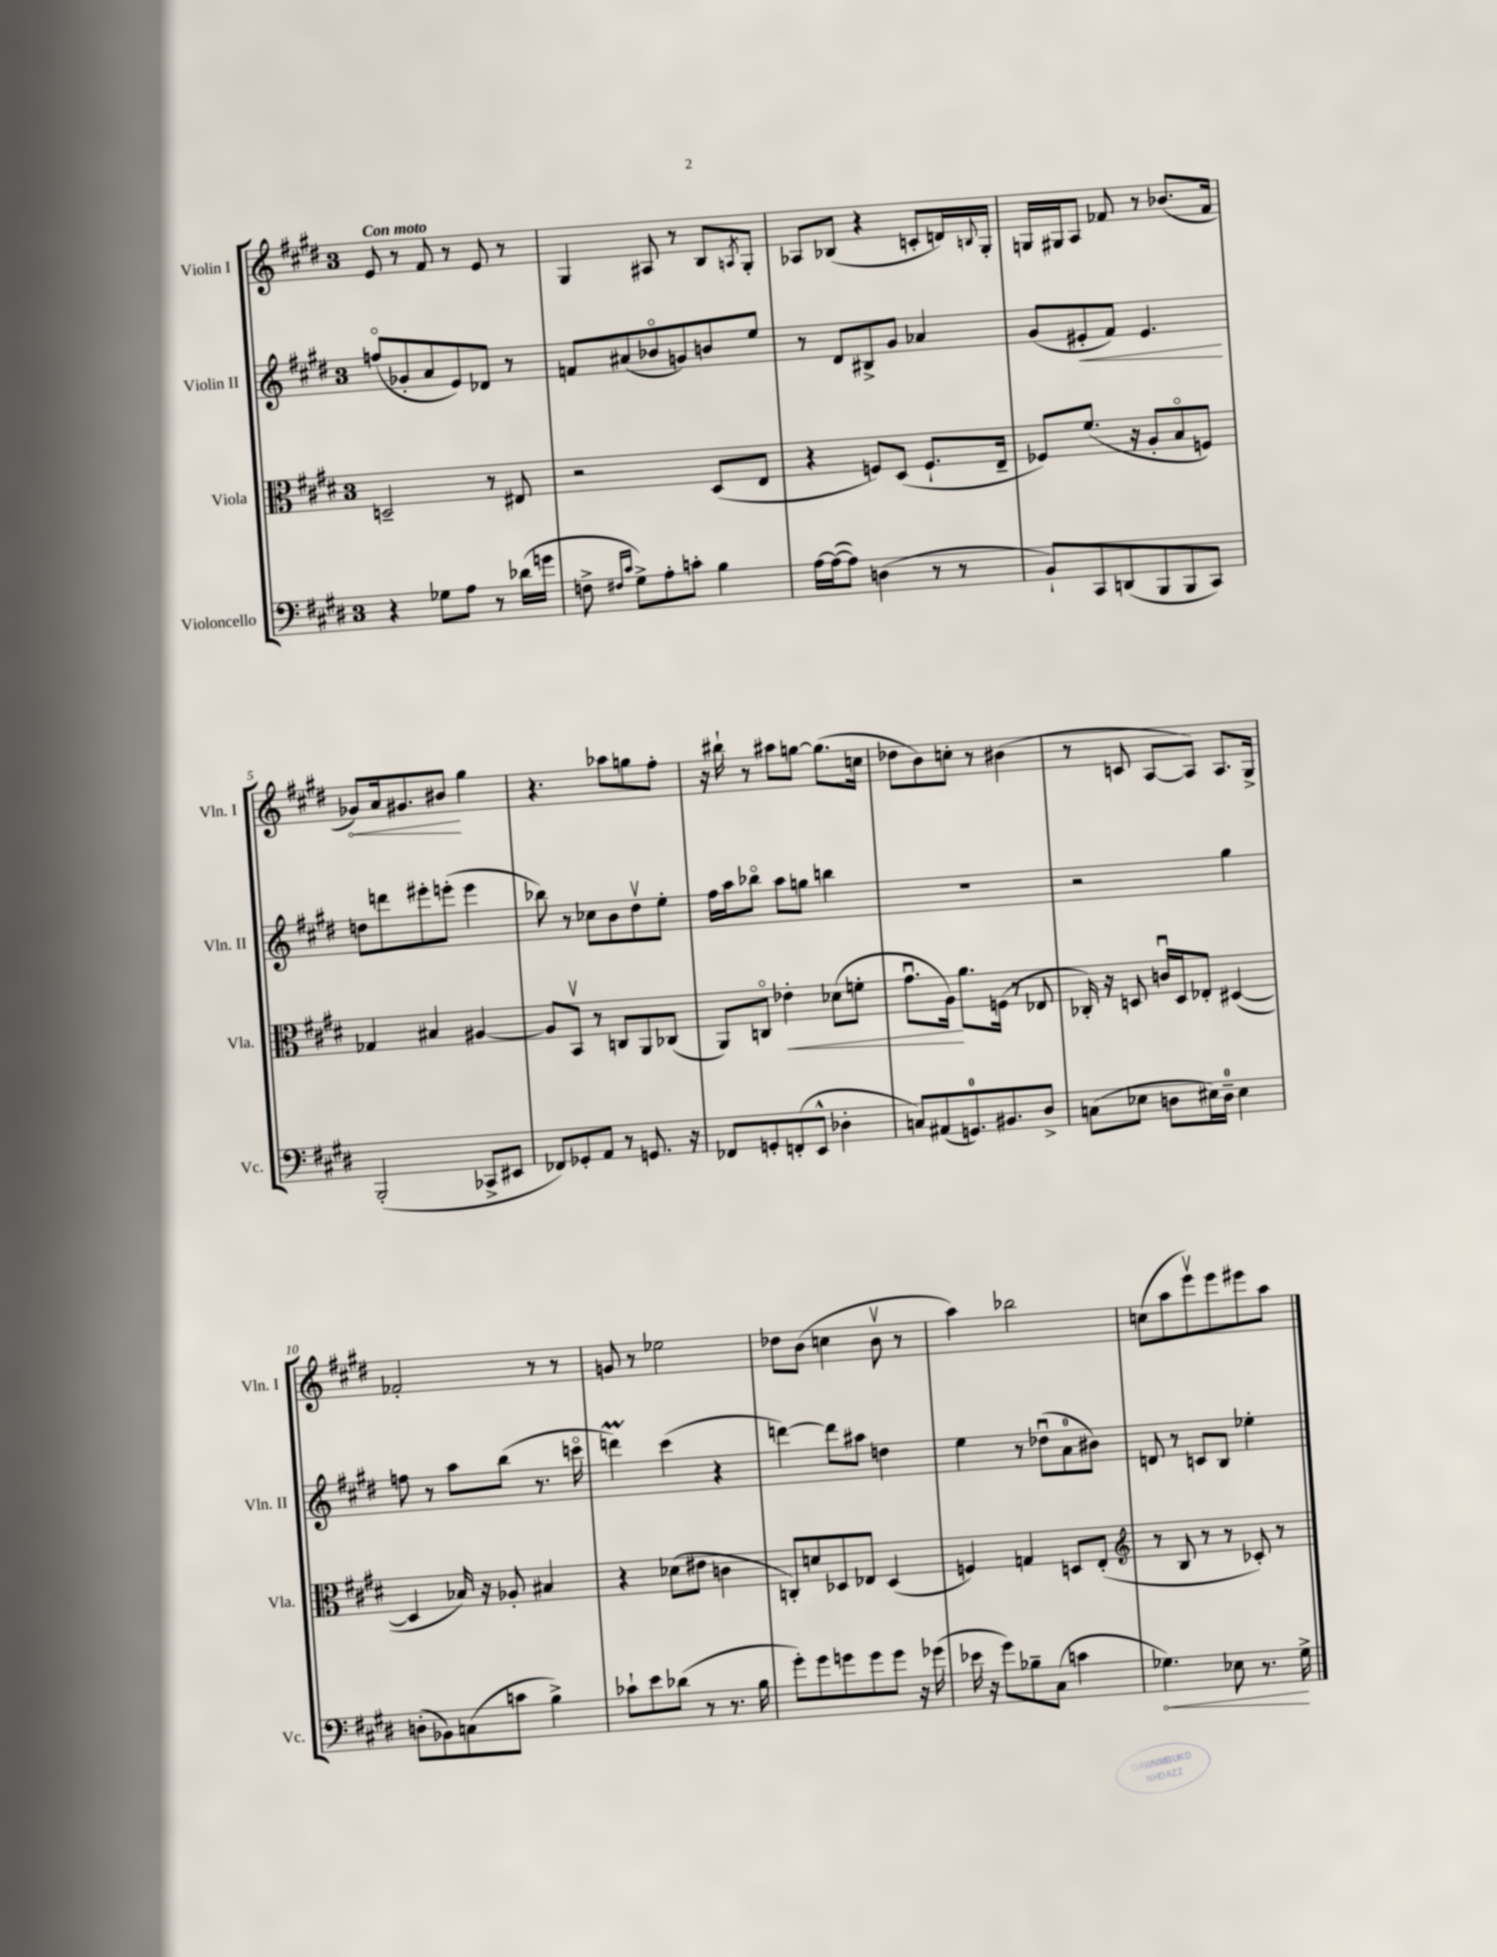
<<
\new StaffGroup <<
\new Staff = "s0" \with { instrumentName = "Violin I" shortInstrumentName = "Vln. I" } {
    \clef treble \key e \major \once \override Staff.TimeSignature.style = #'single-digit \time 3/4 \tempo "Con moto"
    e'8 r8 fis'8 r8 e'8 r8 |
    gis4 ais8 r8 b8 \acciaccatura { a8 } gis8-. |
    aes8 bes8( r4 c'8-. d'16) \appoggiatura { b8 } gis16-. |
    g16 gis16 a8 fes'8 r8 bes'8.( fes'16 |
    \once \override Hairpin.circled-tip = ##t ges'8\<) a'16 gis'8. bis'8\! gis''4 |
    r4. aes''8 g''8 fis''8-. |
    r16 bis''16-! r8 ais''8 g''8~ g''8.( c''16 |
    des''8 b'8) c''8-. r8 bis'4( |
    r8 c'8 a8~ a8) a8. gis16-> |
    fes'2-. r8 r8 |
    g'8 r8 ees''2 |
    des''8 b'8( c''4 b'8\upbow r8 |
    a''4) bes''2 |
    c''8( a''8 e'''8\upbow) e'''8 eis'''8 a''8 \bar "|." |
}
\new Staff = "s1" \with { instrumentName = "Violin II" shortInstrumentName = "Vln. II" } {
    \clef treble \key e \major \once \override Staff.TimeSignature.style = #'single-digit \time 3/4
    f''8\flageolet( ges'8-. a'8 e'8) des'8 r8 |
    f'8 ais'8( bes'8\flageolet g'8) b'8 e''8 |
    r8 dis'8 bis8-> gis'8 aes'4 |
    gis'8( eis'8-.\< fis'8) eis'4.\! |
    d''8 d'''8 eis'''8-. e'''8-.( e'''4 |
    bes''8) r8 ces''8 b'8 dis''8\upbow e''8-. |
    fis''16 a''16 bes''8\flageolet a''8 g''8 b''4 |
    R2. |
    r2 gis''4 |
    f''8 r8 a''8 b''8( r8. c'''16\flageolet |
    d'''4\prall) cis'''4( r4 |
    d'''4~) d'''8 ais''8 d''4 |
    e''4 r8 des''8\downbow( a'8-0 bis'8) |
    d'8 r8 c'8 b8 ees''4-. \bar "|." |
}
\new Staff = "s2" \with { instrumentName = "Viola" shortInstrumentName = "Vla." } {
    \clef alto \key e \major \once \override Staff.TimeSignature.style = #'single-digit \time 3/4
    d2-- r8 eis8 |
    r2 dis8( e8 |
    r4 f8) dis8( f8.-! e16-- |
    fes8) fis'8.( r16 a8-. b8\flageolet f8) |
    ges4 bis4 ais4~ |
    ais8 b,8\upbow r8 c8 a,8 ces8( |
    a,8) c8\flageolet ees'4-.\< des'8( f'8-. |
    gis'8.\downbow a16\!) a'8. f16( r8 ees8 |
    ces16-.) r16 d8 c'16\downbow d16 ees8-. dis4~( |
    dis4 bes16) r16 aes8-. bis4 |
    r4 des'8( eis'8 c'4 |
    c8-.) d'8 des8 ees8 des4( |
    f4) g4 d8 e8-.( |
    \clef treble r8 b8 r8 r8 ces'8-.) r8 \bar "|." |
}
\new Staff = "s3" \with { instrumentName = "Violoncello" shortInstrumentName = "Vc." } {
    \clef bass \key e \major \once \override Staff.TimeSignature.style = #'single-digit \time 3/4
    r4 ges8 a8 r8 des'16( g'16 |
    f8-> \grace { fis16 cis'16 } gis8->) a8-. c'8-. b4 |
    a16~ a16~( a8) d4( r8 r8 |
    b,8-!) cis,8 d,8( b,,8 b,,8 cis,8) |
    b,,2-.( ces,8-> eis,8 |
    fes,8) ges,8-. a,8 r8 g,8. r16 |
    fes,8 g,8-. f,8-.( e,8-^ des4-. |
    c8) ais,8( g,8.-0) bis,8. dis8-> |
    c8( ees8 d8 eis16) d16-0-- eis4 |
    d8-.( bes,8) c8( c'8 b4->) |
    ces'8-! e'8 des'8( r8 r8. b16 |
    gis'8-.) gis'8 g'8 g'8 g'8 r16 ges'16( |
    ees'16 r16 gis'8) bes8-- cis8( c'4 |
    \once \override Hairpin.circled-tip = ##t ges4.\<) ees8 r8. ges16->\! \bar "|." |
}
>>
>>
